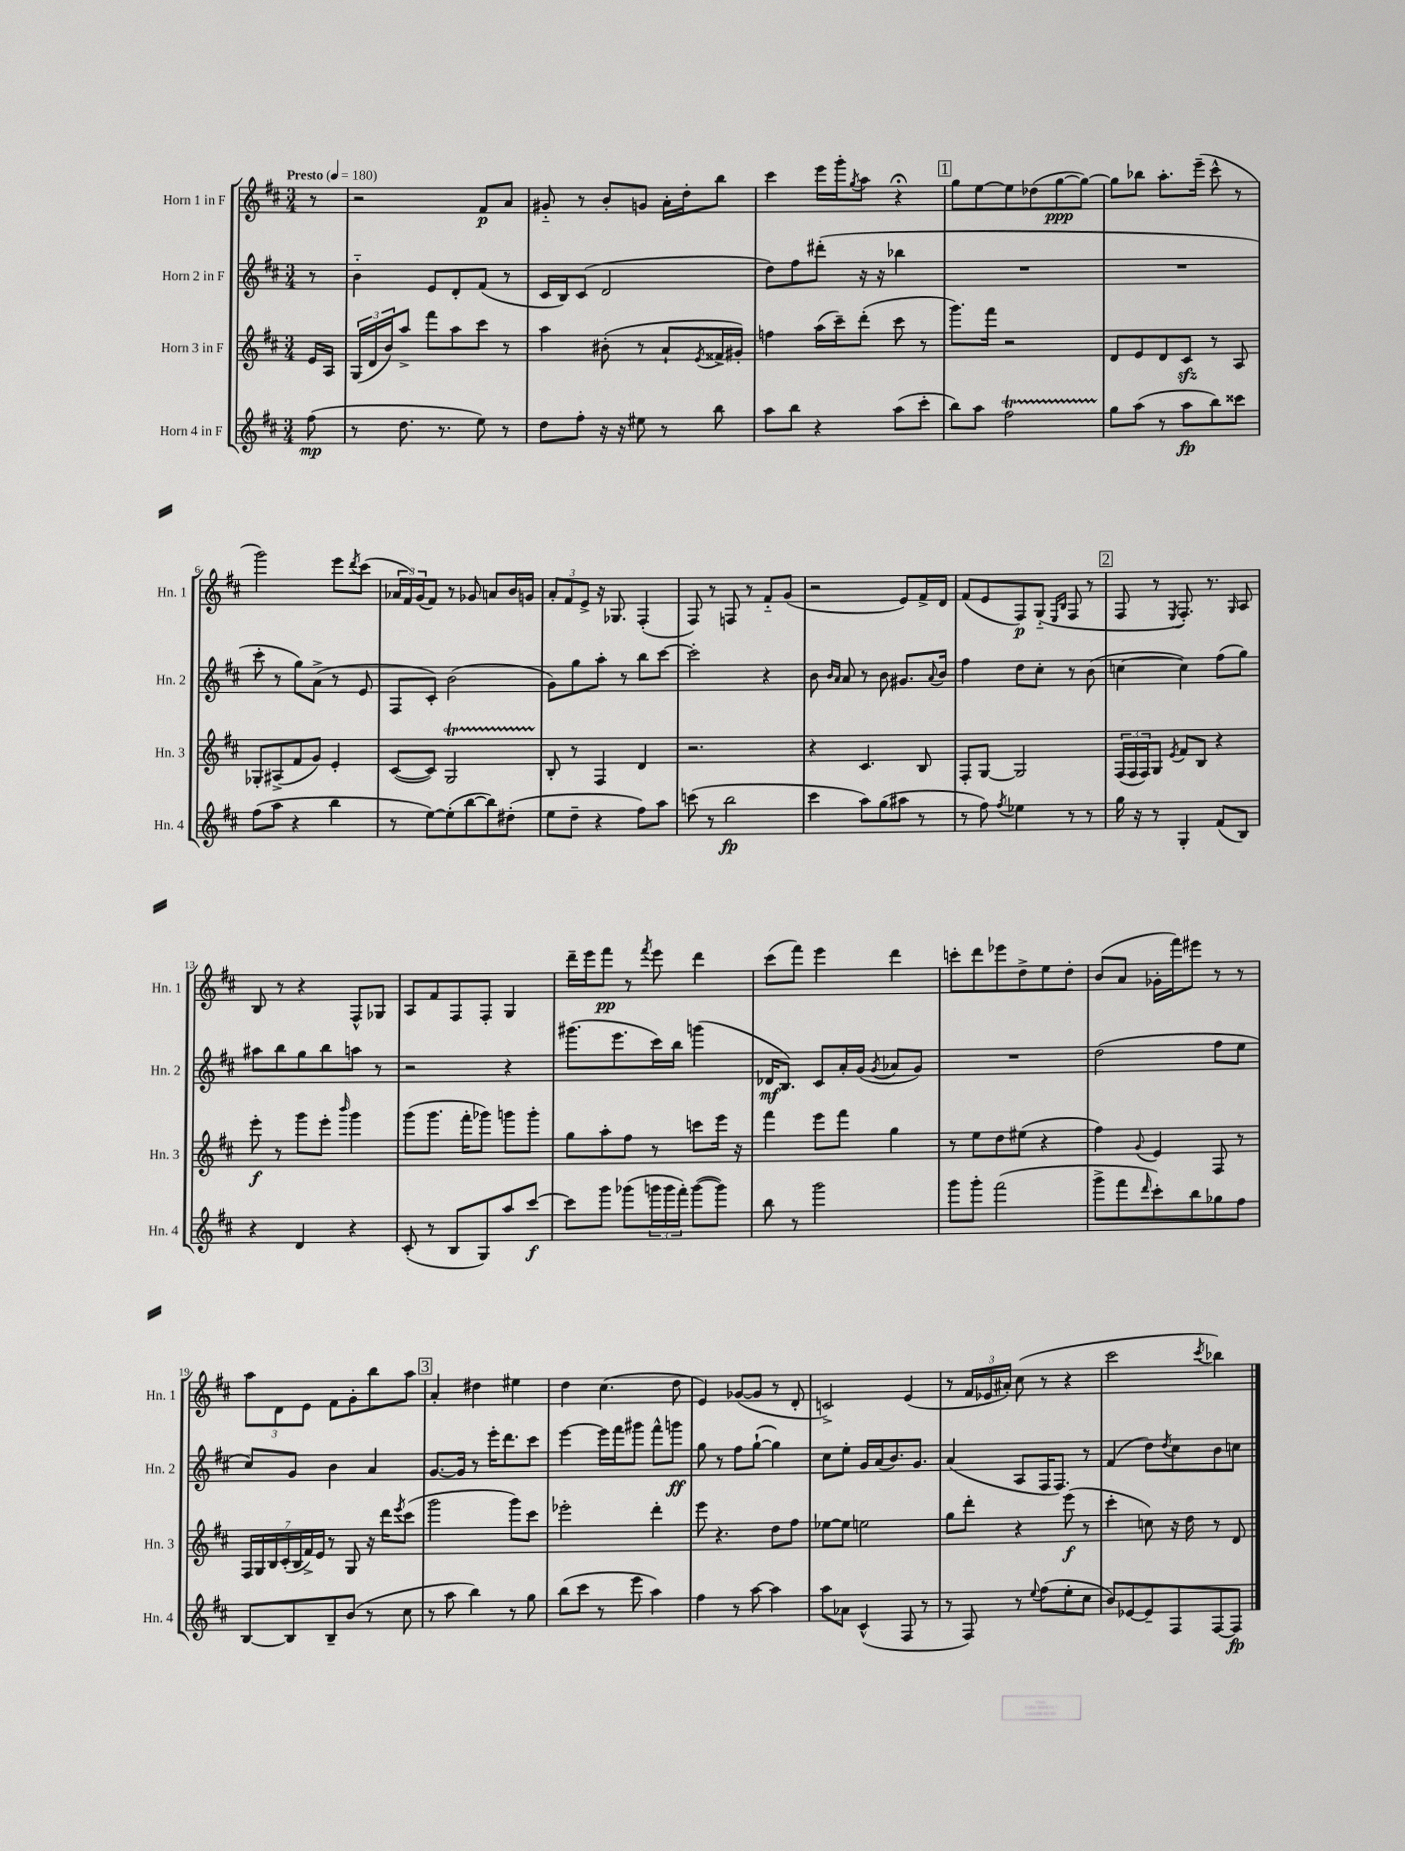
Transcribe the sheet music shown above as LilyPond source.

<<
\new StaffGroup <<
\new Staff = "s0" \with { instrumentName = "Horn 1 in F" shortInstrumentName = "Hn. 1" } {
    \clef treble \key d \major \numericTimeSignature \time 3/4 \partial 8 \tempo "Presto" 4 = 180
    r8 |
    r2 fis'8\p a'8 |
    gis'8-_ r8 b'8-. g'8 a'16-. d''16-. b''8 |
    cis'''4 e'''16 g'''16-. \acciaccatura { g''8 } a''8 r4\fermata |
    \mark \markup { \box "1" } g''8 e''8~ e''8 des''8( g''8~\ppp g''8~) |
    g''8 bes''8 a''8.-. e'''16--( cis'''8-^ r8 |
    g'''2) e'''8 \acciaccatura { d'''8 } cis'''8( |
    \tuplet 3/2 { aes'16 fis'16) g'16( } fis'8) r8 ges'8 a'8 b'16 g'16 |
    \tuplet 3/2 { a'8-. fis'8 e'8-> } r16 ges8. fis4-.( |
    fis8) r8 f8 r8 fis'8-_ g'8( |
    r2 e'8) fis'16-> d'16 |
    fis'8( e'8 fis8\p) g8-_( \grace { e16 b16 } fis8 r8 |
    \mark \markup { \box "2" } fis8 r8 \acciaccatura { e8 } fis8.-.) r8. \grace { g16 } a8 |
    b8 r8 r4 fis8-^ ges8 |
    a8 fis'8 fis8 fis8-. g4 |
    d'''16-- e'''16 fis'''8\pp r8 \acciaccatura { fis'''8 } e'''8 d'''4 |
    cis'''8( fis'''8) e'''4 d'''4 |
    c'''8-. d'''8 ees'''8 d''8-> e''8 d''8-. |
    b'8( a'8 ges'16-. fis'''16) eis'''8 r8 r8 |
    \tuplet 3/2 { a''8 d'8 e'8 } fis'8 g'8-. b''8 a''8 |
    \mark \markup { \box "3" } a'4-. dis''4 eis''4 |
    d''4 cis''4.( d''8 |
    e'4) ges'8~( ges'8 r8 d'8-. |
    c'2->) e'4( |
    r8 \tuplet 3/2 { fis'16 ees'16 ais'16-.) } cis''8( r8 r4 |
    cis'''2 \acciaccatura { cis'''8 } bes''4) \bar "|." |
}
\new Staff = "s1" \with { instrumentName = "Horn 2 in F" shortInstrumentName = "Hn. 2" } {
    \clef treble \key d \major \numericTimeSignature \time 3/4 \partial 8
    r8 |
    b'4-_ e'8 d'8-. fis'8( r8 |
    cis'16 b16) cis'8( d'2 |
    d''8) fis''8 dis'''8-.( r16 r16 bes''4 |
    \mark \markup { \box "1" } R2. |
    R2. |
    cis'''8-. r8 g''8) a'8->( r8 e'8 |
    fis8 cis'8-.) b'2( |
    g'8) g''8 a''8-. r8 b''8 cis'''8~ |
    cis'''2-. r4 |
    b'8 \grace { b'16 a'16 } a'8 r8 b'8 gis'8. \appoggiatura { a'8 } b'16 |
    fis''4 d''8 cis''8-. r8 b'8( |
    \mark \markup { \box "2" } c''4~ c''4) fis''8( g''8) |
    ais''8 b''8 g''8 b''8 a''8 r8 |
    r2 r4 |
    gis'''8.( e'''8. cis'''16) b''16 g'''4( |
    des'16\mf b8.) cis'8 a'16-. g'16( \acciaccatura { g'8 } aes'8 g'8) |
    R2. |
    d''2( fis''8 e''8 |
    cis''8) g'8 b'4 a'4 |
    \mark \markup { \box "3" } g'8.~ g'16 r8 e'''16-. d'''8. cis'''8 |
    e'''4~ e'''16 fis'''16 gis'''8 fis'''8-^ g'''8\ff |
    g''8 r8 fis''8 g''8~-!( g''4) |
    cis''8 e''8-. g'16 a'16( b'8.) g'8. |
    a'4( a8 fis16 fis8.) r8 |
    fis'4( d''8) \acciaccatura { d''8 } cis''8 b'8 c''8 \bar "|." |
}
\new Staff = "s2" \with { instrumentName = "Horn 3 in F" shortInstrumentName = "Hn. 3" } {
    \clef treble \key d \major \numericTimeSignature \time 3/4 \partial 8
    e'16 a16 |
    \tuplet 3/2 { g16( d'16 b'16) } a''8-> fis'''8 a''8 cis'''8 r8 |
    a''4 bis'8-.( r8 a'8-! \acciaccatura { e'8 } fisis'16-> gis'16-.) |
    f''4 a''16( cis'''16--) d'''8-.( cis'''8 r8 |
    \mark \markup { \box "1" } g'''8.) fis'''16 r2 |
    d'8 e'8 d'8 cis'8\sfz r8 a8 |
    ges8-. ais8->( fis'8 g'8) e'4-. |
    cis'8~( cis'8) g2\startTrillSpan |
    b8-.\stopTrillSpan r8 fis4 d'4 |
    r2. |
    r4 cis'4. b8 |
    fis8-. g8~ g2 |
    \mark \markup { \box "2" } \tuplet 3/2 { fis16( fis16 fis16) } g8 \acciaccatura { e'8 } fis'8 b8 r4 |
    e'''8-.\f r8 g'''8 e'''8-. \grace { b'''16 } g'''4 |
    g'''8( g'''8. fis'''16-. ges'''8) g'''8 g'''8-. |
    g''8 a''8-. fis''8 r8 c'''8 e'''16 r16 |
    fis'''4 e'''8 fis'''8 g''4 |
    r8 e''8 d''8 eis''8( r4 |
    fis''4) \appoggiatura { g'8 } e'4 fis8 r8 |
    \tuplet 7/4 { fis16 g16 b16 cis'16-.( b16 fis'16->) e'16 } r8 g8 r16 d'''16 \acciaccatura { e'''8 } cis'''8( |
    \mark \markup { \box "3" } g'''2 g'''8) cis'''8 |
    ees'''2-. d'''4-. |
    e'''8 r4. d''8 fis''8 |
    ees''8~ ees''8 e''2 |
    g''8 d'''8-. r4 e'''8\f( r8 |
    cis'''4-. c''8) r16 d''16 r8 d'8 \bar "|." |
}
\new Staff = "s3" \with { instrumentName = "Horn 4 in F" shortInstrumentName = "Hn. 4" } {
    \clef treble \key d \major \numericTimeSignature \time 3/4 \partial 8
    fis''8\mp( |
    r8 d''8. r8. e''8) r8 |
    d''8 fis''8-. r16 r16 eis''8 r8 b''8 |
    a''8 b''8 r4 a''8( cis'''8-. |
    \mark \markup { \box "1" } b''8) a''8 fis''2\startTrillSpan |
    g''8\stopTrillSpan a''8( r8 a''8\fp b''8) cisis'''8 |
    fis''8( a''8 r4 b''4 |
    r8 e''8~) e''8-.( b''8~ b''8) dis''8-.( |
    e''8 d''8-- r4 fis''8) a''8 |
    c'''8( r8 b''2\fp |
    cis'''4 a''8) g''8( ais''8 r8 |
    r8 fis''8) \acciaccatura { fis''8 } ees''4 r8 r8 |
    \mark \markup { \box "2" } g''16 r16 r8 g4-. fis'8( b8) |
    r4 d'4 r4 |
    cis'8-.( r8 b8 g8) a''8 cis'''8~\f |
    cis'''8 g'''8 ges'''8( \tuplet 3/2 { g'''16 g'''16 fis'''16-.) } g'''8~( g'''8) |
    b''8 r8 g'''2 |
    g'''8 g'''8-. fis'''2( |
    g'''8-> fis'''8 \grace { d'''16 } cis'''8-.) b''8 ges''8 fis''8 |
    b8~ b8 b8-- b'8( r8 cis''8 |
    \mark \markup { \box "3" } r8 a''8 b''4) r8 g''8 |
    b''8( cis'''8 r8 e'''8 a''4) |
    fis''4 r8 a''8~ a''4 |
    a''8 aes'8 cis'4-^( fis8 r8 |
    r8 fis8) r8 \appoggiatura { e''8 } fis''8( e''8-. cis''8 |
    b'8) ees'8~ ees'8-- fis8 fis8~ fis8\fp \bar "|." |
}
>>
>>
